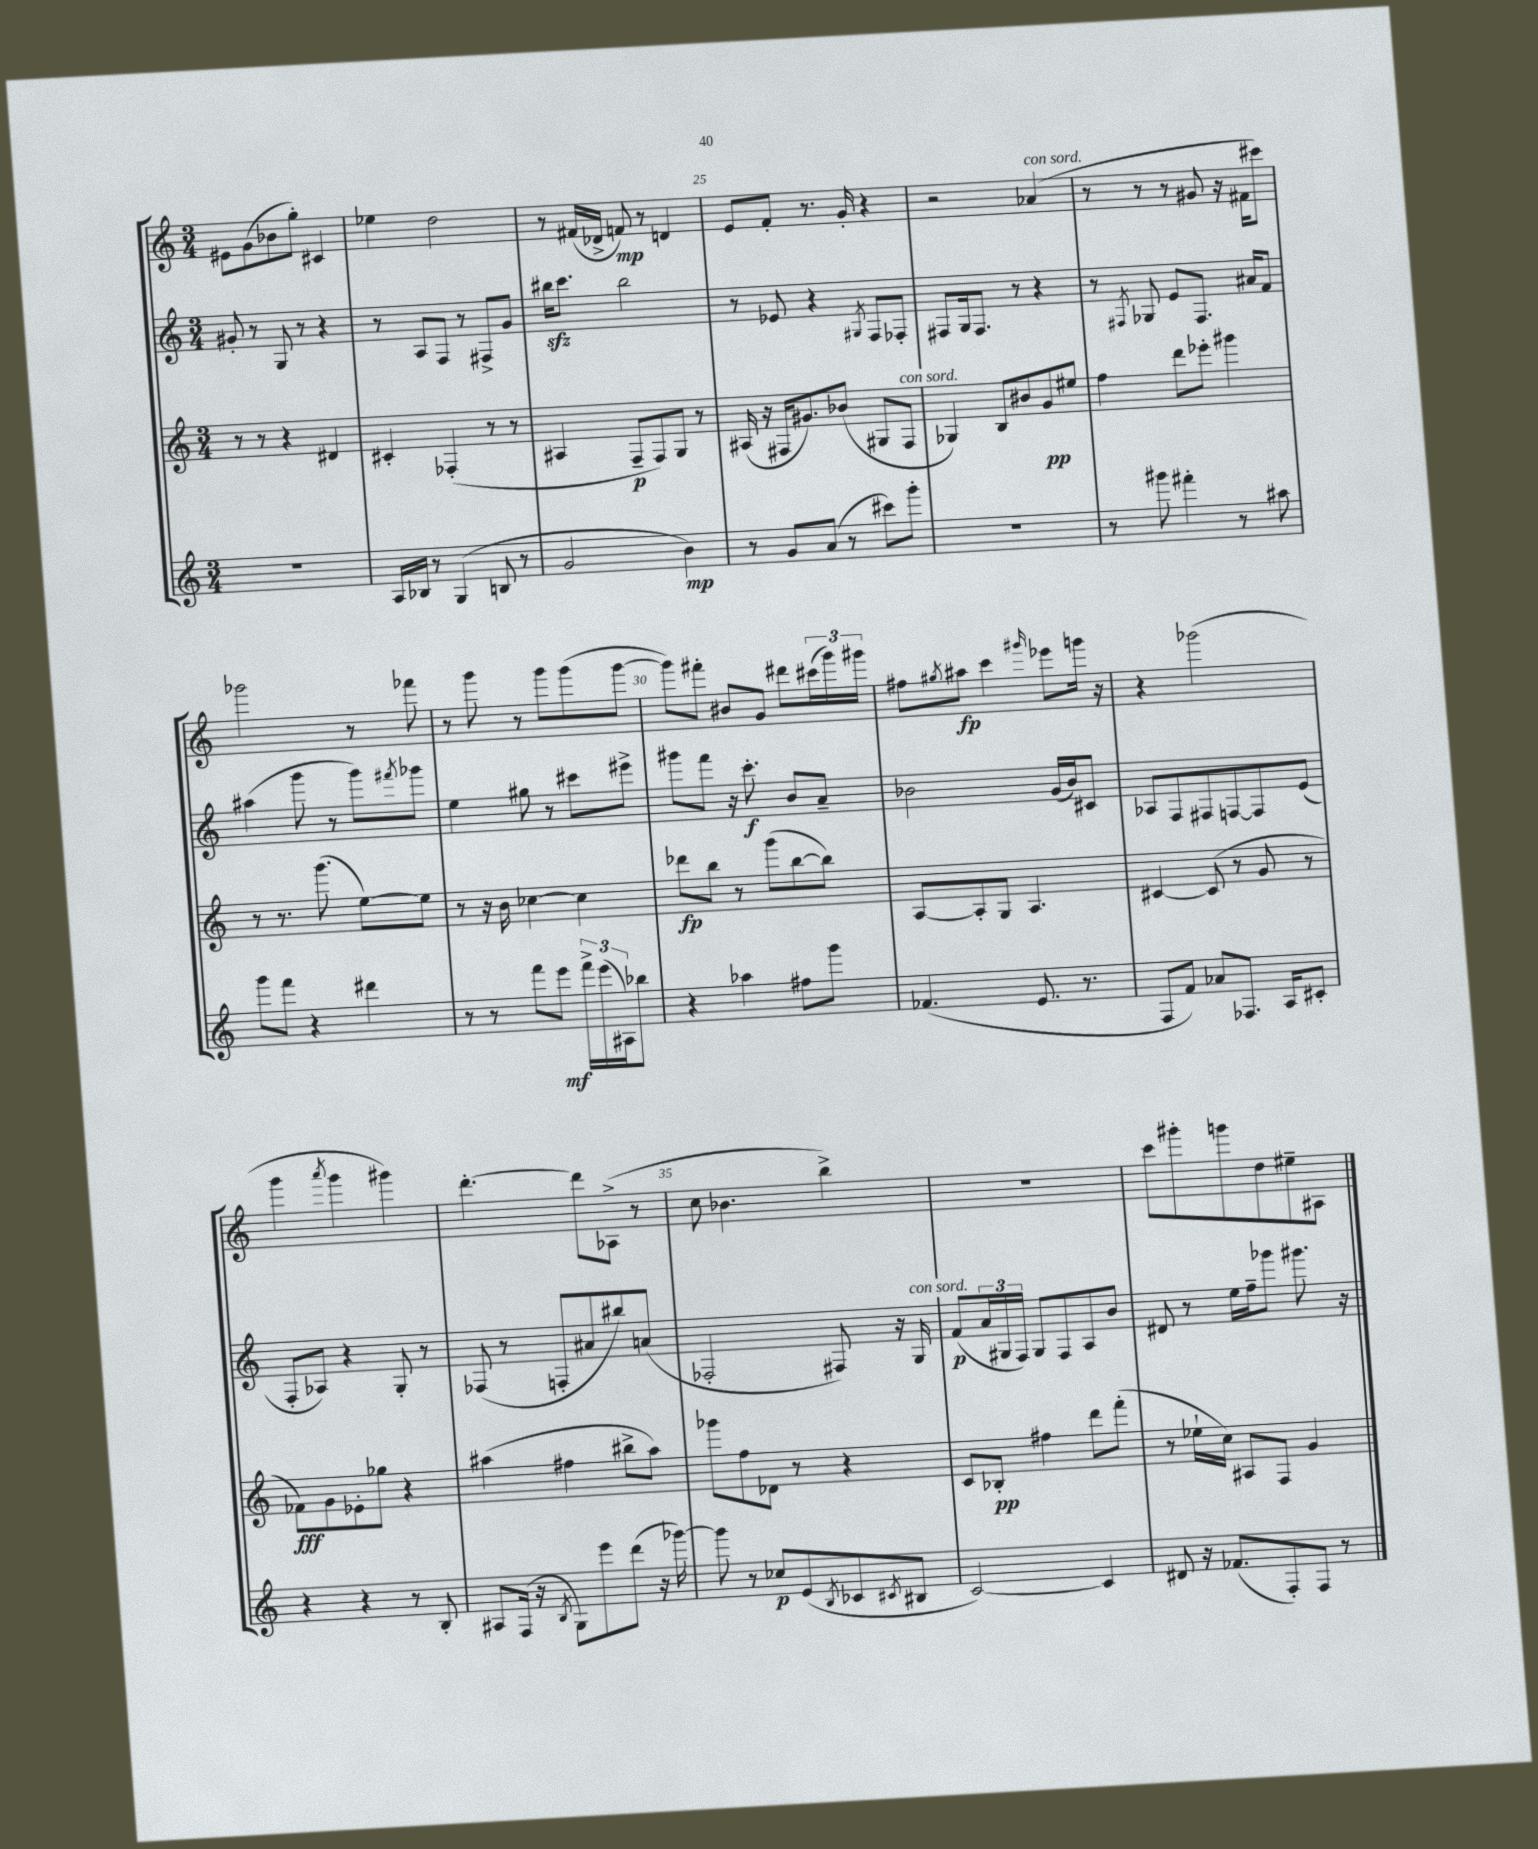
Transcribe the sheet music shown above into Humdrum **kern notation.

**kern	**kern	**kern	**kern
*staff4	*staff3	*staff2	*staff1
*clefG2	*clefG2	*clefG2	*clefG2
*k[]	*k[]	*k[]	*k[]
*M3/4	*M3/4	*M3/4	*M3/4
2.r	8r	8g#'	8e#
.	8r	8r	(8g
.	4r	8G	8b-
.	.	8r	8gg')
.	4d#	4r	4c#
=	=	=	=
16A	4c#'	8r	4ee-
16B-	.	.	.
8r	.	8A	.
(4G	(4F-'	8F	2dd
.	.	8r	.
8B	8r	8F#^	.
8r	8r	8g	.
=	=	=	=
2g	4A#	16bb#	8r
.	.	8.ccc	.
.	.	.	(16f#
.	.	.	16d-^
.	8F~	2bb#	8f)
.	8F)	.	8r
4b)	8G	.	4d
.	8r	.	.
=	=	=	=
8r	(16A#	8r	8e
.	16r	.	.
8g	16F#	8e-	8f'
.	8.g#)	.	.
(8a	.	4r	8.r
8r	(8b-	.	.
.	.	.	16g'
.	.	8qG#	.
8ccc#)	8G#	8F	4r
8ggg'	8F#	8F-'	.
=	=	=	=
2.r	4G-)	8F#	2r
.	.	16G	.
.	.	8.F#	.
.	8B	.	.
.	8b#	8r	.
.	8g	4r	(4a-
.	8ee#	.	.
=	=	=	=
8r	4ff	8r	8r
.	.	8qF#	.
8ggg#	.	8G-	8r
4fff#'	8ddd	8e	8r
.	8eee-'	8.F#	8g#
8r	4ggg#	.	16r
.	.	16a#	16f#
8aa#	.	8f	8ccc#)
=	=	=	=
8ggg	8r	(4aa#	2ggg-
8fff	8.r	.	.
4r	.	8ggg	.
.	(8.ggg	.	.
.	.	8r	.
4ddd#	[8ee)	8ggg)	8r
.	.	8qfff#	.
.	8ee]	8ggg-	8fff-
=	=	=	=
8r	8r	4ee	8r
8r	16r	.	8ggg
.	16b	.	.
8fff	[4cc-	8gg#	8r
8eee	.	8r	8ggg
24fff^	4cc-]	8ccc#	(8ggg
(24eee	.	.	.
24A#)	.	.	.
8bb-	.	8eee#^	[8ggg
=	=	=	=
4r	8ddd-	8ggg#	8ggg])
.	8bb	8fff	8fff#'
4aa-	8r	16r	8b#
.	.	8.ccc'	.
.	(8ggg	.	8g
8ff#	[8bb	8b	8ddd#
8ggg	8bb])	8a~	(24ccc#
.	.	.	24ggg)
.	.	.	24ggg#
=	=	=	=
(4.f-	[8A	2b-	8ff#
.	.	.	8qgg#
.	8A']	.	8aa#
.	8G	.	4ccc
8.e	4.A	.	.
.	.	.	16qqggg#
.	.	(16g	8eee-
8.r	.	16b-)	.
.	.	8c#	16ggg
.	.	.	16r
=	=	=	=
8F	[4c#	8A-	4r
8f)	.	8F	.
8a-	(8c#]	8F#	(2ggg-
8.F-	8r	[8F	.
.	8g	8F]	.
16A	.	.	.
8c#'	8r	(8e	.
=	=	=	=
4r	8f-)	8F'	4ggg
.	8g	8A-)	.
.	.	.	8qaaa
4r	8e-'	4r	4ggg
.	8gg-	.	.
8r	4r	8G'	4ggg#)
8B'	.	8r	.
=	=	=	=
8A#	(4aa#	(8F-	[4.ddd'
(16F	.	8r	.
16r	.	.	.
8qB	.	.	.
8G)	4ff#	8F'	.
8eee	.	8a#	8ddd]
(8ddd	8bb#^	8bb#)	(8A-^
16r	8aa#)	(8a	8r
[16ggg-)	.	.	.
=	=	=	=
8ggg-]	8ggg-	2F-'	8cc
8r	8ff	.	4.b-
8cc-	8d-	.	.
(8e	8r	.	.
8qB	.	.	.
8c-	4r	8F#)	4bb^)
8qc#	.	.	.
8B#	.	16r	.
.	.	16G	.
=	=	=	=
[2c)	8c	(8f	2.r
.	8B-'	24a	.
.	.	24G#	.
.	.	24F)	.
.	4ff#	8G#	.
.	.	8F	.
4c]	8ddd	8A	.
.	(8fff'	8b	.
=	=	=	=
8d#	8r	8d#	8ccc
16r	16ee-`	8r	8ggg#'
(8.f-	16cc)	.	.
.	8A#	16ee	8ggg
.	.	16ff~	.
8F')	8F	8ggg-	8dd
8F	4g	8.ggg#	8ee#~
8r	.	.	8A#
.	.	16r	.
==	==	==	==
*-	*-	*-	*-
